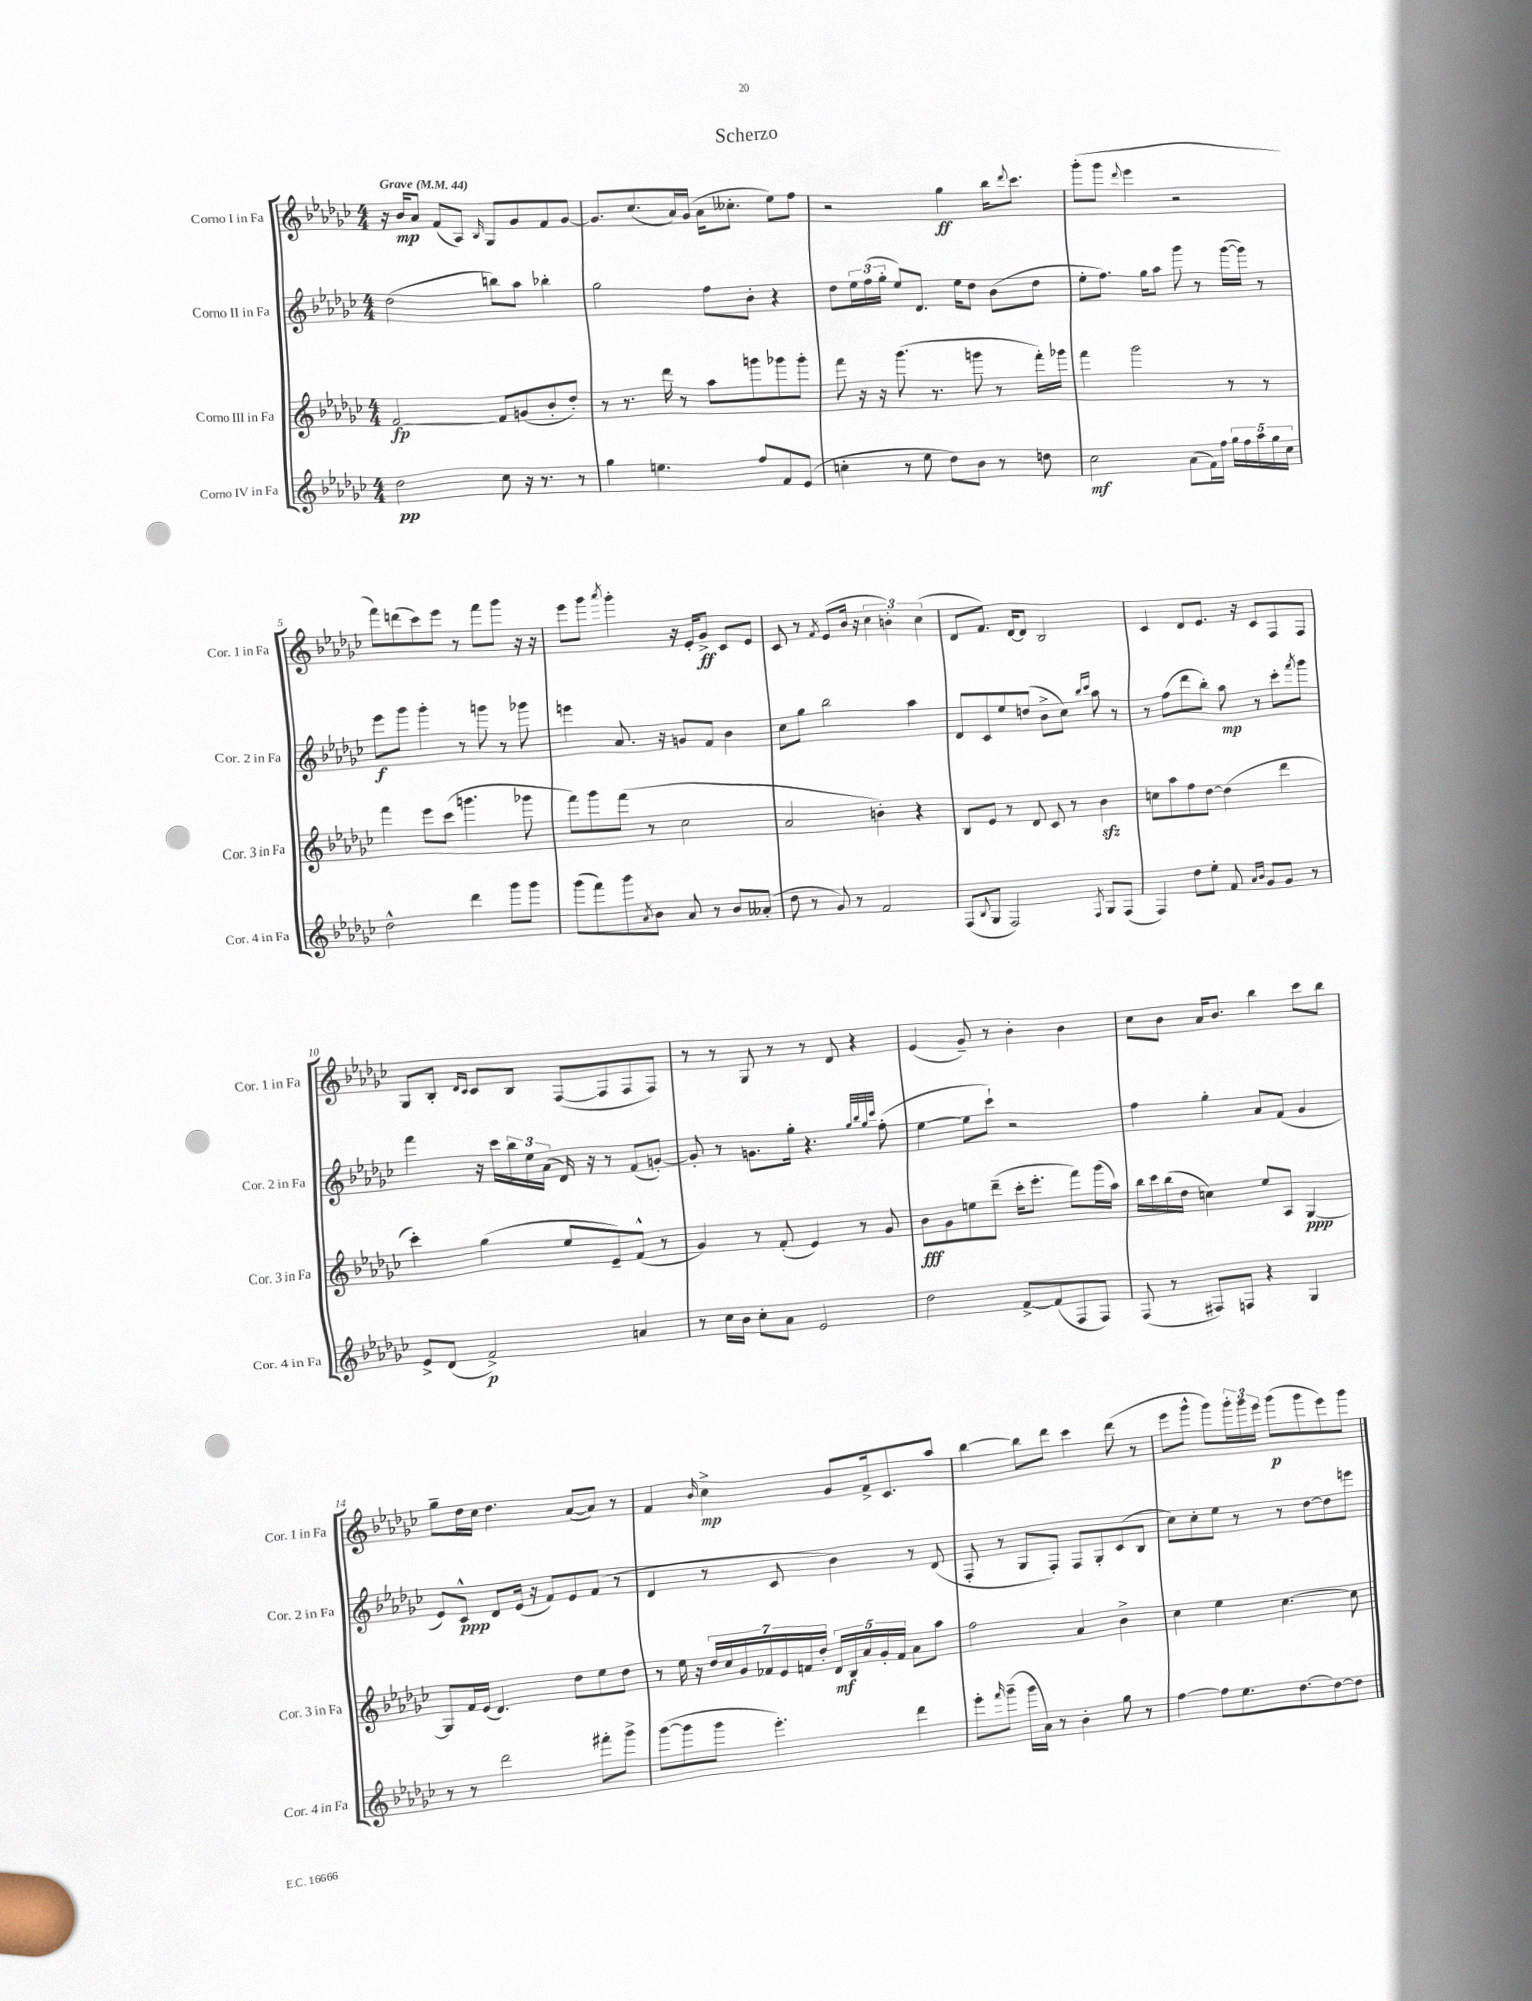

**kern	**kern	**kern	**kern
*staff4	*staff3	*staff2	*staff1
*clefG2	*clefG2	*clefG2	*clefG2
*k[b-e-a-d-g-c-]	*k[b-e-a-d-g-c-]	*k[b-e-a-d-g-c-]	*k[b-e-a-d-g-c-]
*M4/4	*M4/4	*M4/4	*M4/4
*MM44	*MM44	*MM44	*MM44
2dd-\	[2f/	(2dd-\	16r
.	.	.	16b-/LK
.	.	.	8a-/J
.	.	.	(8f/L
.	.	.	8A-/J)
.	.	.	16qqB-/
8cc-\	8f/]L	8bb\L)	8G-/L
16r	(8g/	8aa-\J	8g-/
8.r	.	.	.
.	8b-'/	4bb-'\	8f/
8r	8dd-'/J)	.	[8g-/J
=	=	=	=
4gg-\	8r	2gg-\	8.g-/]L
.	8.r	.	.
.	.	.	(8.cc-/
4.ee\	.	.	.
.	16ddd-\	.	.
.	8r	.	16a-/L)
.	.	.	(16g-/JJ
.	8aa-\L	8ff\L	16a-\LK
.	.	.	8.cc--'\J
8ff/L	8ggg\	8b-'\J	.
8f/	8ggg-\	4r	8ee-\L)
(8e-/J	8ggg-'\J	.	8ff\J
=	=	=	=
4cc'\	8fff\	8dd-\L	2r
.	16r	24ee-\L	.
.	.	(24ff\	.
.	16r	.	.
.	.	24gg-'\JJ	.
8r	(8.ggg-\	8ee-/L)	.
8ee-\	.	8.d-/J	.
.	8.r	.	.
8dd-\L)	.	.	4gg-\
.	.	16ee-\LK	.
8b-\J	8ggg\	8dd-\J	.
8r	8r	(8b-\L	16bb-\LK
.	.	.	8qqddd-/
.	.	.	8.ccc-\J
8dd\	16fff'\LL)	8dd-\J	.
.	16ggg-\JJ	.	.
=	=	=	=
2cc-\	4fff\	8ee-'\L	(8ggg-'\L
.	.	8.ff\J)	8ggg-\J
.	.	.	8qqddd-/
.	2ggg-\	.	4eee-\
.	.	16gg-\LK	.
.	.	8aa-\J	.
(8a-\L	.	8ggg-\	2r
16f\L)	.	8r	.
16ff\JJ	.	.	.
20gg-\LL	8r	([16ggg-\LL	.
20ff\	.	.	.
.	.	16ggg-\]JJ)	.
20aa-\	.	.	.
.	8r	8r	.
20gg-\	.	.	.
20cc-\JJ	.	.	.
=	=	=	=
2dd-^^\	4fff\	8eee-\L	8fff\L)
.	.	8ggg-\J	(8ddd\
.	8eee-\L	4ggg-'\	8ccc-\)
.	(8ccc-\J	.	8eee-\J
4ddd-\	4.ggg\	8r	8r
.	.	8ggg\	8fff\L
8ggg-\L	.	8r	8ggg-\J
8ggg-\J	8ggg-\	8ggg-\	16r
.	.	.	16r
=	=	=	=
(8ggg-\L	8fff\L)	4eee\	8eee-\L
8fff\)	8ggg-\	.	8ggg-\J
.	.	.	8qaaa-/
8ggg-\	(8fff\J	8.a-/	4ggg-'\
8qa-/	.	.	.
8b-\J	8r	.	.
.	.	16r	.
8a-/	2cc-\	8g/L	16r
.	.	.	16e-'/LK
8r	.	8f/J	8g-^/J
8b-/L	.	4b-\	8c-/L
(8a--'/J	.	.	8e-/J
=	=	=	=
8dd-\	2a-/	8cc-\L	8c-/
8r	.	8gg-\J	8r
.	.	.	8qf/
8g-/)	.	2bb-\	(8e-/L
8r	.	.	16b-/Jk
.	.	.	16r
2f/	4b'\)	.	6cc-\
.	.	.	6b'\)
.	4r	4aa-\	.
.	.	.	(6cc-\
=	=	=	=
(8F/L	8B-/L	8d-/L	8d-/L
8qqB-/	.	.	.
8G-/J	8e-/J	8c-/	8.f/J)
2F/)	8r	8ee-/	.
.	.	.	[16d-/LK
.	8d-/	(8dd/J	8d-/]J
.	8c-/	8b-^\L	2B-/
.	8r	8cc-\J)	.
.	.	16qqbb-/LL	.
8qF/	.	16qqccc-/JJ	.
8G-/L	4b-\	8aa-\	.
(8F/J	.	8r	.
=	=	=	=
4F/)	8cc\L	8r	4c-/
.	8aa-\	(8ff\L	.
8dd-\L	8ff\	8ddd-\	8d-/L
8ee-'\J	[8dd-\J	8bb-'\J)	8.e-/J
8f/	(4dd-\]	8aa-\	.
.	.	.	16r
16qqa-/LL	.	.	.
16qqb-/JJ	.	.	.
8g-/L	.	8r	8c-/L
8g-/J	4ddd-\	8ccc-'\L	8F/
.	.	8qfff/	.
8r	.	8ggg-\J	8F/J
=	=	=	=
8e-^/L	4ccc-'\)	4fff\	8G-/L
(8d-/J	.	.	8B-'/J
.	.	.	16qqd-/LL
.	.	.	16qqc-/JJ
2f^/)	(4gg-\	16r	8c-/L
.	.	16ccc-\LL	.
.	.	24bb-\	8B-/J
.	.	24ee-\	.
.	.	(24a-\JJ	.
.	8ee-/L	16d-/)	([8F/L
.	.	16r	.
.	8e-~/)	8r	8F/]
4a/	(8f^^/J	(8f/L	8F/
.	8r	[8g'/J)	8F/J)
=	=	=	=
8r	4g-/)	8g'/]	8r
16cc-\LL	.	8r	8r
16b-\JJ	.	.	.
8cc-'\L	8r	8.g\L	8G-/
8a-\J	(8f'/	.	8r
.	.	16gg-'\Jk	.
2e-/	4e-/)	4.r	8r
.	.	.	8d-/
.	8r	.	4r
.	.	32qqgg-/LLL	.
.	.	32qqbb-/	.
.	.	32qqgg-/	.
.	.	32qqccc-/JJJ	.
.	8g-/	(8ff'\	.
=	=	=	=
2dd-\	8b-\L	[4ee-\	(4e-/
.	8g-\	.	.
.	8ee\	8ee-\]L	8g-~/)
.	(8ddd-~\J	8ccc-`\J)	8r
[8f^/L	16ccc-'\LK	2r	4b-'\
.	8.eee-'\J	.	.
(8f/]	.	.	.
8F/	8fff\L)	.	4b-\
8F/J)	(16ggg-\L	.	.
.	16aa-\JJ)	.	.
=	=	=	=
(8F/	16bb-\LL	4ff\	8cc-\L
.	16ccc-\	.	.
8r	(16bb-\	.	8b-\J
.	16dd-\JJ	.	.
8F#/L)	4cc\)	4gg-'\	16a-/LK
.	.	.	8.b-/J
8F/J	.	.	.
4r	8ee-/L	8a-/L	4bb-\
.	8A-/J	(8f/J	.
4G-/	[4G-/	4g-/	8ccc-\L
.	.	.	8bb-\J
=	=	=	=
8r	8G-/]L	8e-/L)	8gg-~\L
8r	16f/L	8c-^^/J	16dd-\L
.	(16e-/JJ	.	16cc-\JJ
2ddd-\	4.d-/)	8d-/L	4.dd-\
.	.	(16e-/Jk	.
.	.	16r	.
.	.	8f/L)	.
.	8dd-\L	8e-/	([8a-/L
8fff#'\L	8ee-\	(8f/J	8a-/]J)
8ggg-^\J	8dd-\J	8r	8r
=	=	=	=
([8ggg-\L	8r	4d-/	4f/
8ggg-\]	16ee-\	.	.
.	16r	.	.
.	.	.	16qqb-/
8ggg-\J	28dd-/LL	8r	4cc-^\
.	28cc-/	.	.
.	28g-/	.	.
.	28f-/	.	.
4.eee-'\)	.	8c-/	.
.	28e-/	.	.
.	28f/	.	.
.	28dd-'/JJ	.	.
.	20d-/LL	4b-\)	8g-/L
.	20B-/	.	.
.	20a-/	.	.
.	.	.	16f^/k
.	20g-'/	.	.
.	.	.	8.c-/
.	20f/JJ	.	.
4ddd-\	8a-\L	8r	.
.	8aa-\J	(8d-/	8aa-/J
=	=	=	=
8eee-'\L	2ff\	8F'/	[4bb-\
16qqfff/	.	.	.
(8ggg-~\J	.	8r	.
16ggg-\LL	.	8G-/L	8bb-\]L
16a-\JJ)	.	.	.
8r	.	8F'/J)	8ddd-\J
4b-'\	4a-/	8F/L	4ccc-\
.	.	8G-'/	.
8gg-\	4b-^\	(8c-/	(8ddd-\
8r	.	8B-/J	8r
=	=	=	=
[4ff\	4cc-\	8cc-\L)	8eee-\L
.	.	8cc-'\	8ggg-^^\J
8ff\]L	4ee-\	8ee-\J	8ggg-\L)
8.ee-\	.	8r	24ggg-'\L
.	.	.	24ggg-\
.	.	.	24eee-\JJ
.	[4.cc-\	8r	(8ggg-\L
[8.dd-\	.	.	.
.	.	[8dd-\L	8ggg-\
8dd-\_	.	8dd-\]	8eee-\)
8dd-\]J	8cc-\]	8eee\J	8ggg-\J
==	==	==	==
*-	*-	*-	*-
